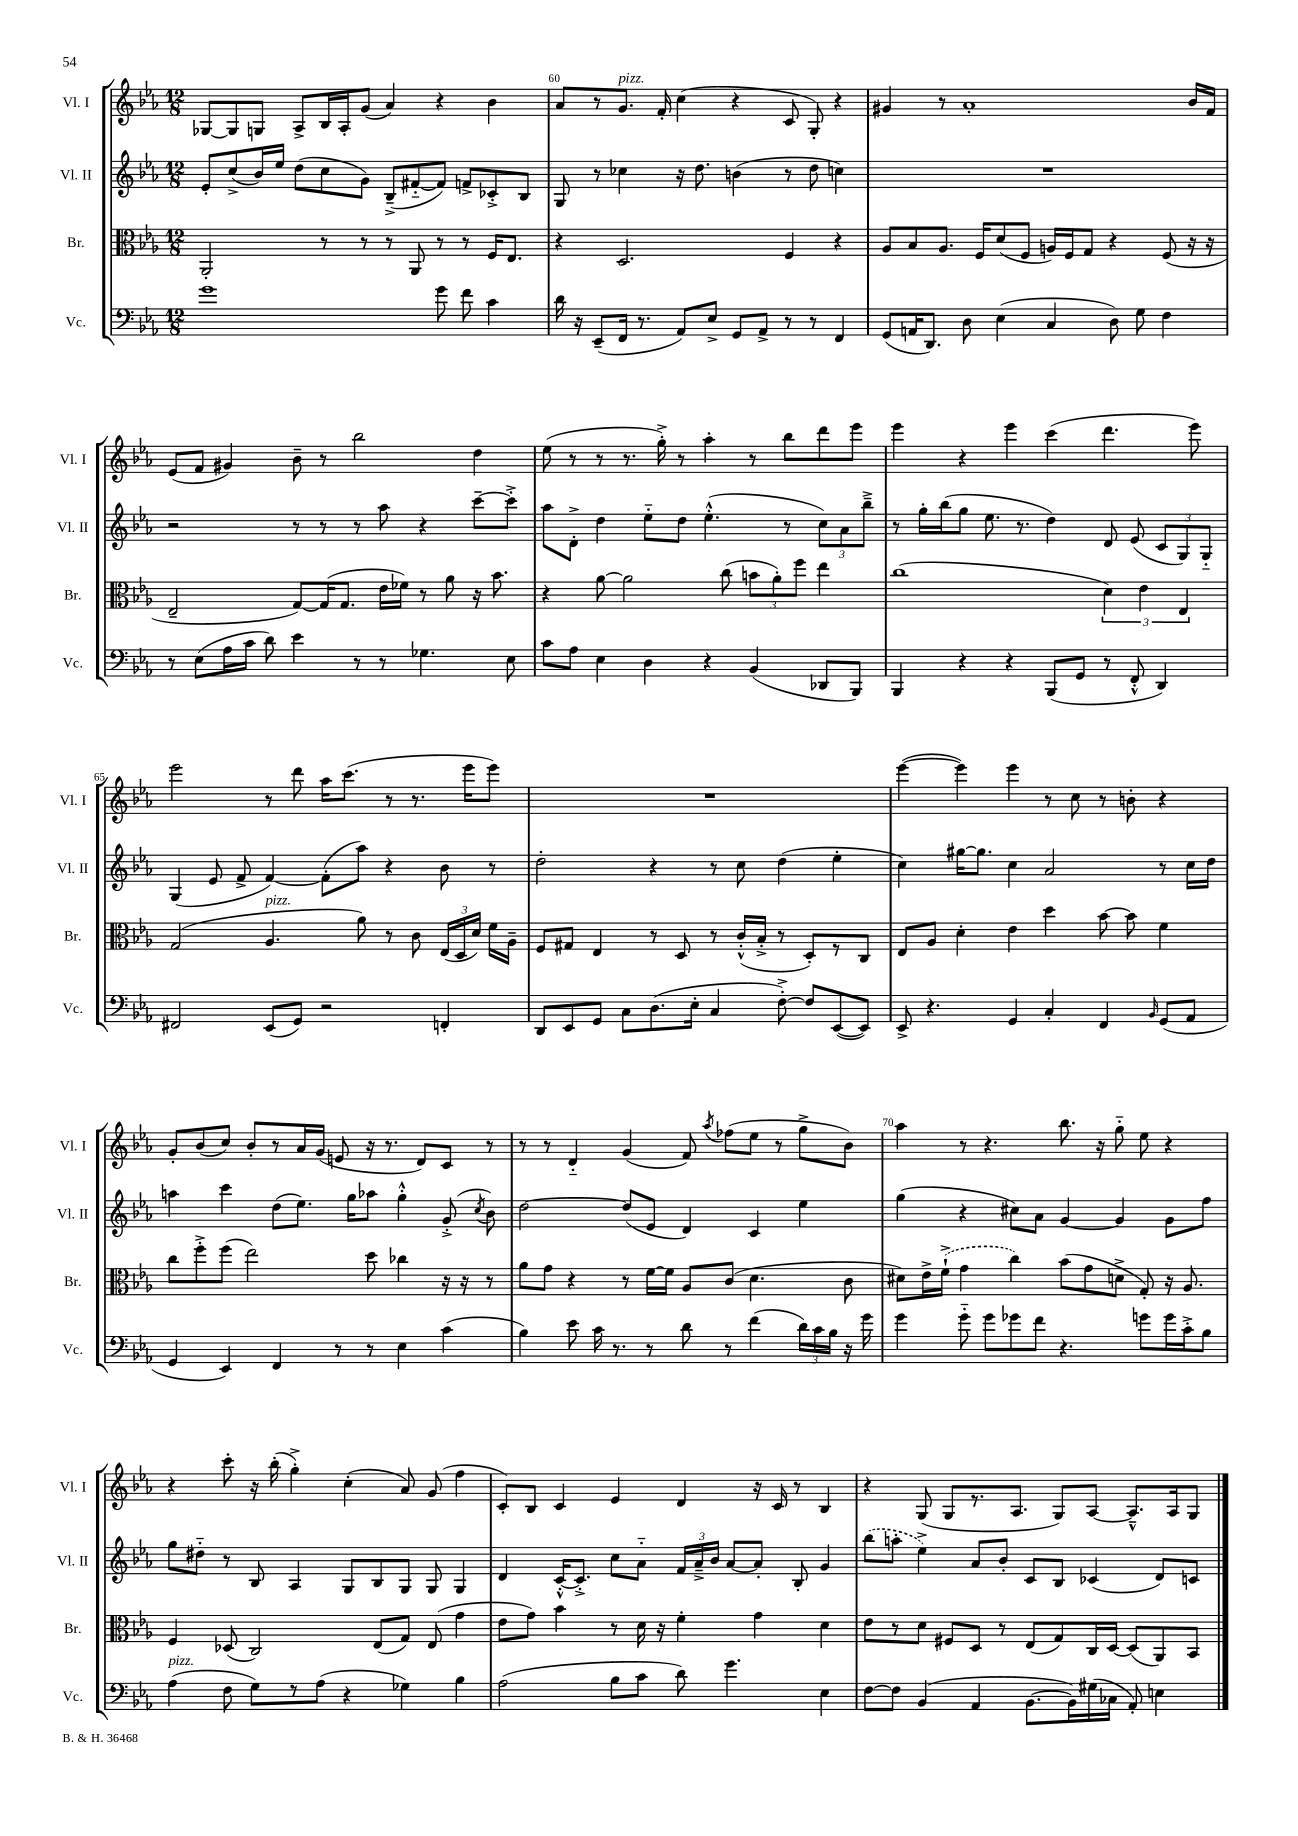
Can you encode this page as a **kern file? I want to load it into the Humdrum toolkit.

**kern	**kern	**kern	**kern
*staff4	*staff3	*staff2	*staff1
*clefF4	*clefC3	*clefG2	*clefG2
*k[b-e-a-]	*k[b-e-a-]	*k[b-e-a-]	*k[b-e-a-]
*M12/8	*M12/8	*M12/8	*M12/8
1g	2AA-'	8e-'	[8G-
.	.	(8cc^	8G-]
.	.	16b-)	8G
.	.	16ee-	.
.	.	(8dd	8A-^
.	8r	8cc	16B-
.	.	.	16A-'
.	8r	8g)	(8g
.	8r	(8B-~^	4a-)
.	8AA-	[8f#'~	.
8g	8r	8f#])	4r
8f	8r	8f^	.
4c	16F	8c-'^	4b-
.	8.E-	.	.
.	.	8B-	.
=	=	=	=
16d	4r	8G	8a-
16r	.	.	.
(8EE-~	.	8r	8r
16FF	2.D	4cc-	8.g
8.r	.	.	.
.	.	.	16f'
8AA-)	.	16r	(4cc
.	.	8.dd	.
8E-^	.	.	.
8GG	.	(4b	4r
8AA-^	.	.	.
8r	4F	8r	8c
8r	.	8dd	8G')
4FF	4r	4cc)	4r
=	=	=	=
(8GG	8A-	1.r	4g#
16AA	8B-	.	.
8.DD)	.	.	.
.	8.A-	.	8r
8D	.	.	1a-'
.	16F	.	.
(4E-	(8d	.	.
.	8F	.	.
4C	16A)	.	.
.	16F	.	.
.	8G	.	.
8D)	4r	.	.
8G	.	.	.
4F	(8F	.	.
.	16r	.	16b-
.	16r	.	16f
=	=	=	=
8r	2E-~	2r	(8e-
(8E-	.	.	8f
16A-	.	.	4g#)
16c	.	.	.
8d)	.	.	.
4e-	[8G)	8r	8b-~
.	(16G]	8r	8r
.	8.G	.	.
8r	.	8r	2bb-
8r	16e-	8aa-	.
.	16f-)	.	.
4.G-	8r	4r	.
.	8a-	.	.
.	16r	[8ccc~	4dd
.	8.b-	.	.
8E-	.	8ccc'^]	.
=	=	=	=
8c	4r	8aa-	(8ee-
8A-	.	8d'^	8r
4E-	[8a-	4dd	8r
.	2a-]	.	8.r
4D	.	8ee-'~	.
.	.	.	16gg'^)
.	.	8dd	8r
4r	.	(4.ee-'^^	4aa-'
.	(8cc	.	.
(4BB-	12b	.	8r
.	12a-')	.	.
.	.	8r	8bb-
.	12ff	.	.
8DD-	4ee-	12cc)	8ddd
.	.	12a-	.
8BBB-)	.	.	8eee-
.	.	12bb-~^	.
=	=	=	=
4BBB-	(1cc	8r	4eee-
.	.	16gg'	.
.	.	(16bb-	.
4r	.	8gg	4r
.	.	8.ee-	.
4r	.	.	4eee-
.	.	8.r	.
(8BBB-	.	4dd)	(4ccc
8GG	.	.	.
8r	6d)	8d	4.ddd
8FF'^^	.	(8e-	.
.	6e-	.	.
4DD)	.	12c	.
.	6E-	12G)	.
.	.	.	8eee-)
.	.	12G'~	.
=	=	=	=
2FF#	(2G	(4G	2eee-
.	.	8e-	.
.	.	8f^	.
(8EE-	4.A-	[4f)	8r
8GG)	.	.	8ddd
2r	.	(8f']	16aa-
.	.	.	(8.ccc
.	8a-)	8aa-)	.
.	8r	4r	8r
.	8c	.	8.r
4FF'	(24E-	8b-	.
.	24D	.	.
.	.	.	16eee-
.	24d)	.	.
.	16f	8r	8eee-)
.	16A-~	.	.
=	=	=	=
8DD	8F	2dd'	1.r
8EE-	8G#	.	.
8GG	4E-	.	.
8C	.	.	.
(8.D	8r	4r	.
.	8D	.	.
16E-'	.	.	.
4C	8r	8r	.
.	(16c'^^	8cc	.
.	16B-'^	.	.
[8F'^)	8r	(4dd	.
8F]	8D')	.	.
([8EE-	8r	4ee-'	.
8EE-])	8C	.	.
=	=	=	=
8EE-^	8E-	4cc)	([4eee-
4.r	8A-	.	.
.	4d'	[16gg#	4eee-])
.	.	8.gg#]	.
4GG	4e-	4cc	4eee-
4C'	4dd	2a-	8r
.	.	.	8cc
4FF	[8b-	.	8r
.	8b-]	.	8b'
16qqBB-	.	.	.
(8GG	4f	8r	4r
8AA-	.	16cc	.
.	.	16dd	.
=	=	=	=
4GG	8cc	4aa	8g'
.	8ff'^	.	(8b-
4EE-)	(8ff	4ccc	8cc)
.	2ee-)	.	8b-'
4FF	.	(8dd	8r
.	.	8.ee-)	16a-
.	.	.	(16g
8r	.	.	8e
.	.	16gg	.
8r	8dd	8aa-	16r
.	.	.	8.r
4E-	4cc-	4gg'^^	.
.	.	.	8d)
(4c	16r	(8g'^	8c
.	16r	.	.
.	.	8qcc	.
.	8r	8b-)	8r
=	=	=	=
4B-)	8a-	[2dd	8r
.	8g	.	8r
8e-	4r	.	4d'~
16c	.	.	.
8.r	.	.	.
.	8r	(8dd]	(4g
8r	[16f	8e-	.
.	16f]	.	.
8d	8A-	4d)	8f)
.	.	.	8qaa-
8r	(8c	.	(8ff-
(4f	4.d	4c	8ee-
.	.	.	8r
24d)	.	4ee-	8gg^
24c	.	.	.
24B-	.	.	.
16r	8c	.	8b-)
16g	.	.	.
=	=	=	=
4g	8d#)	(4gg	4aa-
.	16e-^	.	.
.	(16f`^	.	.
8g'~	4g	4r	8r
8g	.	.	4.r
8g-	4cc)	8cc#)	.
8f	.	8a-	.
4.r	(8b-	[4g	8.bb-
.	8g	.	.
.	.	.	16r
.	8d^	4g]	8gg'~
8g	8G')	.	8ee-
16g	16r	8g	4r
16c'^	8.A-	.	.
8B-	.	8ff	.
=	=	=	=
(4A-	4F	8gg	4r
.	.	8dd#'~	.
8F	(8D-	8r	8ccc'
8G)	2C)	8B-	16r
.	.	.	(16bb-'
8r	.	4A-	4gg'^)
(8A-	.	.	.
4r	.	8G	(4cc'
.	(8E-	8B-	.
4G-)	8G)	8G	8a-)
.	(8E-	8G	(8g
4B-	4g	4G	4ff
=	=	=	=
(2A-	8e-	4d	8c')
.	8g)	.	8B-
.	4b-	[16c'^^	4c
.	.	8.c'^]	.
8B-	8r	8cc	4e-
8c	16d	8a-'~	.
.	16r	.	.
8d)	4f'	24f	4d
.	.	24a-~^	.
.	.	24b-	.
4.g	.	[8a-	.
.	4g	8a-']	16r
.	.	.	16c
.	.	8B-'	8r
4E-	4d	4g	4B-
=	=	=	=
[8F	8e-	(8bb-	4r
8F]	8r	8aa'	.
(4BB-	8d	4ee-^)	(8G
.	8F#	.	8G
4AA-	8D	8a-	8.r
.	8r	8b-'	.
.	.	.	8.A-
[8.BB-	(8E-	8c	.
.	8G)	8B-	8G)
16BB-])	.	.	.
(16G#	16C	(4c-	[8A-
16C-	[16D	.	.
8AA-')	(8D]	.	8.A-~^^]
4E	8AA-)	8d)	.
.	.	.	16A-
.	8BB-	8c	8G
==	==	==	==
*-	*-	*-	*-
